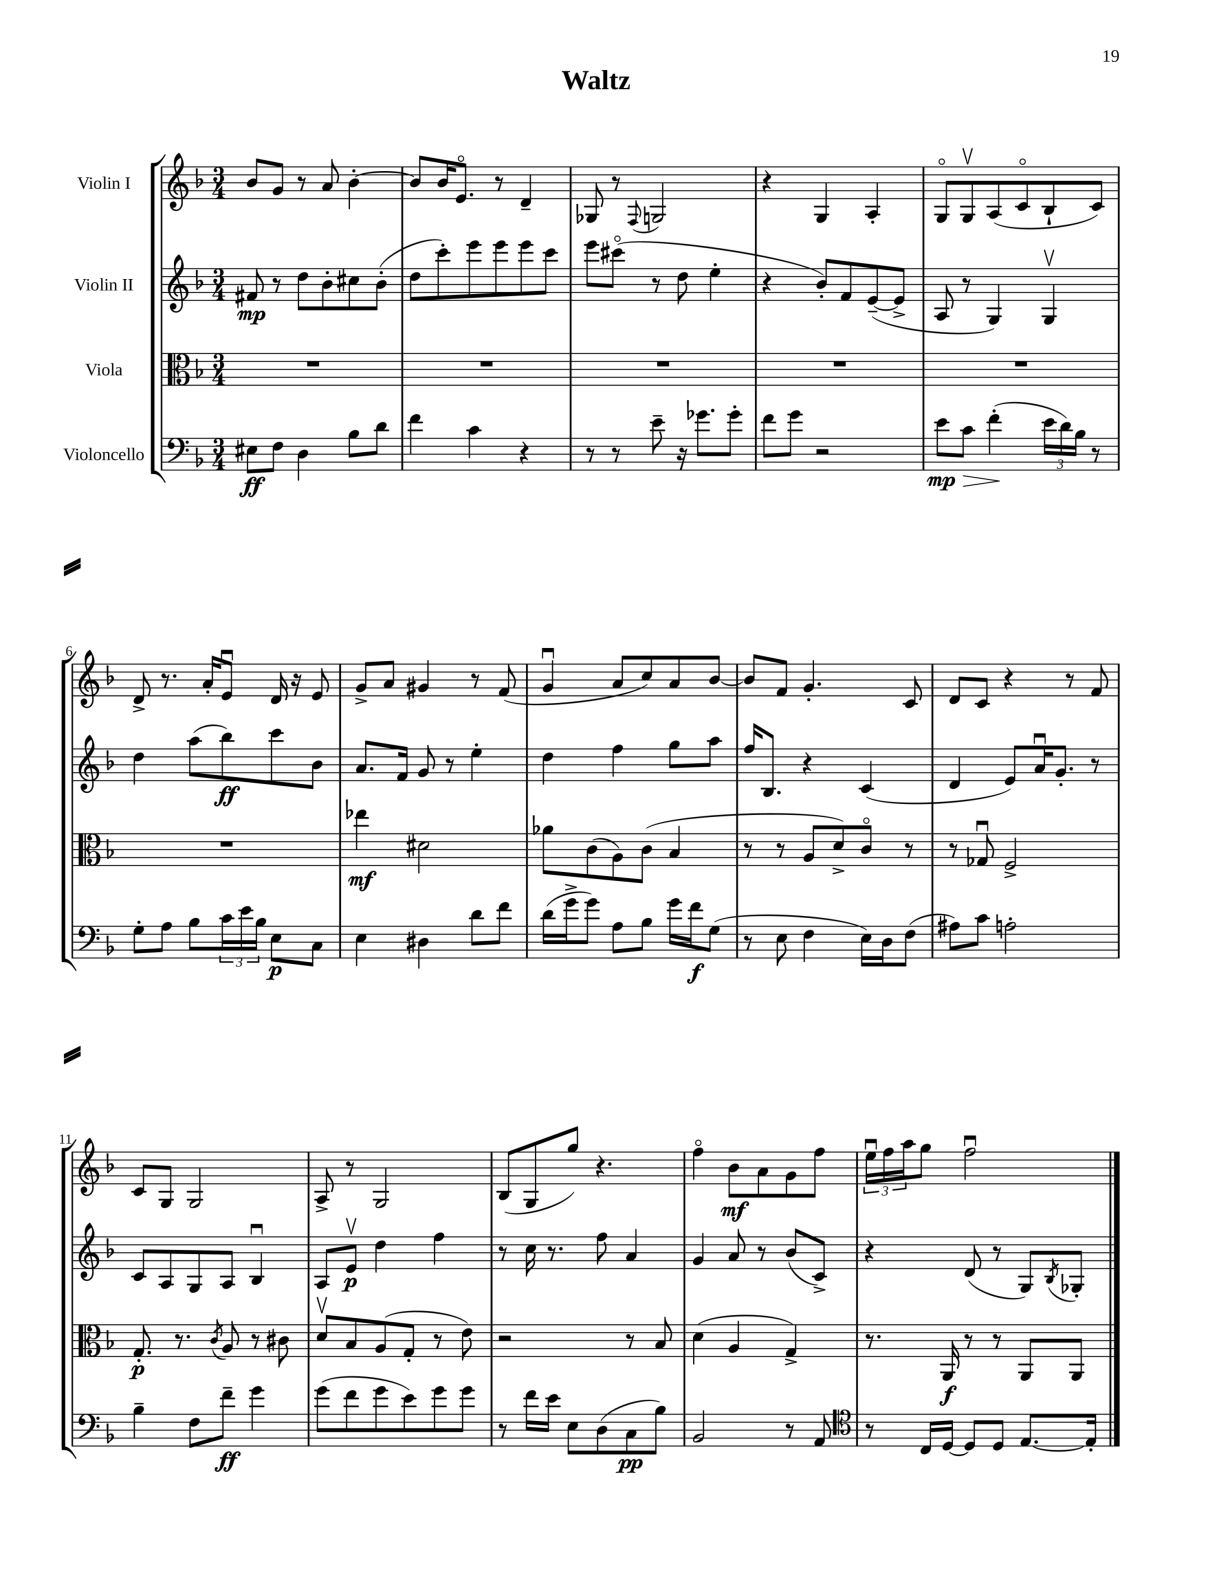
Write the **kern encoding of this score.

**kern	**dynam	**kern	**dynam	**kern	**dynam	**kern	**dynam
*part4	*part4	*part3	*part3	*part2	*part2	*part1	*part1
*staff4	*staff4	*staff3	*staff3	*staff2	*staff2	*staff1	*staff1
*I"Violoncello	*	*I"Viola	*	*I"Violin II	*	*I"Violin I	*
*clefF4	*	*clefC3	*	*clefG2	*	*clefG2	*
*k[b-]	*	*k[b-]	*	*k[b-]	*	*k[b-]	*
*M3/4	*	*M3/4	*	*M3/4	*	*M3/4	*
=1	=1	=1	=1	=1	=1	=1	=1
8E#X\L	ff	2.r	.	8f#X/	mp	8b-/L	.
8F\J	.	.	.	8r	.	8g/J	.
4D\	.	.	.	8dd\L	.	8r	.
.	.	.	.	8b-'\	.	8a/	.
8B-\L	.	.	.	8cc#X\	.	[4b-'\	.
8d\J	.	.	.	(8b-'\J	.	.	.
=2	=2	=2	=2	=2	=2	=2	=2
4f\	.	2.r	.	8dd\L	.	8b-/L]	.
.	.	.	.	8ccc'\)	.	16b-/K	.
.	.	.	.	.	.	8.e/J	.
4c\	.	.	.	8eee\	.	.	.
.	.	.	.	8eee\	.	8r	.
4r	.	.	.	8eee\	.	4d~/	.
.	.	.	.	8ccc\J	.	.	.
=3	=3	=3	=3	=3	=3	=3	=3
8r	.	2.r	.	8eee\L	.	8G-X/	.
8r	.	.	.	(8ccc#X\J	.	8r	.
.	.	.	.	.	.	8qqF/	.
8e~\	.	.	.	8r	.	2Gn/	.
16r	.	.	.	8dd\	.	.	.
8.g-X\L	.	.	.	.	.	.	.
.	.	.	.	4ee'\	.	.	.
8g-'\J	.	.	.	.	.	.	.
=4	=4	=4	=4	=4	=4	=4	=4
8f\L	.	2.r	.	4r	.	4r	.
8g\J	.	.	.	.	.	.	.
2r	.	.	.	8b-'/L)	.	4G/	.
.	.	.	.	8f/	.	.	.
.	.	.	.	([8e~/	.	4A'/	.
.	.	.	.	8e^/J]	.	.	.
=5	=5	=5	=5	=5	=5	=5	=5
!	!LO:HP:b	!	!	!	!	!	!
8e\L	> mp	2.r	.	8A/	.	8G/L	.
8c\J	.	.	.	8r	.	8Gv/	.
(4f'\	.	.	.	4G/)	.	(8A/	.
.	.	.	.	.	.	8c/	.
24e\LL	]	.	.	4Gv/	.	8B-`/	.
24d\)	.	.	.	.	.	.	.
24B-\JJ	.	.	.	.	.	.	.
8r	.	.	.	.	.	8c/J)	.
!!LO:LB:g=z
=6	=6	=6	=6	=6	=6	=6	=6
8G'\L	.	2.r	.	4dd\	.	8d^/	.
8A\J	.	.	.	.	.	8.r	.
8B-\L	.	.	.	(8aa\L	.	.	.
.	.	.	.	.	.	16a'/KL	.
24c\L	.	.	.	8bb-\)	ff	8eu/J	.
24e\	.	.	.	.	.	.	.
24B-\JJ	.	.	.	.	.	.	.
8E\L	p	.	.	8ccc\	.	16d/	.
.	.	.	.	.	.	16r	.
8C\J	.	.	.	8b-\J	.	8e/	.
=7	=7	=7	=7	=7	=7	=7	=7
4E\	.	4ee-X\	mf	8.a/L	.	8g^/L	.
.	.	.	.	.	.	8a/J	.
.	.	.	.	16f/Jk	.	.	.
4D#X\	.	2d#X\	.	8g/	.	4g#X/	.
.	.	.	.	8r	.	.	.
8d\L	.	.	.	4ee'\	.	8r	.
8f\J	.	.	.	.	.	(8f/	.
=8	=8	=8	=8	=8	=8	=8	=8
(16d\LL	.	8a-X\L	.	4dd\	.	4gu/	.
16g^\J	.	.	.	.	.	.	.
8g\J)	.	(8c\	.	.	.	.	.
8A\L	.	8A\)	.	4ff\	.	8a/L	.
8B-\J	.	(8c\J	.	.	.	8cc/)	.
16g\LL	.	4B-/	.	8gg\L	.	8a/	.
16f\J	f	.	.	.	.	.	.
(8G\J	.	.	.	8aa\J	.	[8b-/J	.
=9	=9	=9	=9	=9	=9	=9	=9
8r	.	8r	.	16ff/KL	.	8b-/L]	.
.	.	.	.	8.B-/J	.	.	.
8E\	.	8r	.	.	.	8f/J	.
4F\	.	8A/L	.	4r	.	4.g'/	.
.	.	8d^/)	.	.	.	.	.
16E\LL)	.	8c/J	.	(4c/	.	.	.
16D\J	.	.	.	.	.	.	.
(8F\J	.	8r	.	.	.	8c/	.
=10	=10	=10	=10	=10	=10	=10	=10
8A#X\L)	.	8r	.	4d/	.	8d/L	.
8c\J	.	8G-Xu/	.	.	.	8c/J	.
2An'\	.	2F^/	.	8e/L)	.	4r	.
.	.	.	.	16au/K	.	.	.
.	.	.	.	8.g'/J	.	.	.
.	.	.	.	.	.	8r	.
.	.	.	.	8r	.	8f/	.
!!LO:LB:g=z
=11	=11	=11	=11	=11	=11	=11	=11
4B-~\	.	8.G'/	p	8c/L	.	8c/L	.
.	.	.	.	8A/	.	8G/J	.
.	.	8.r	.	.	.	.	.
8F\L	.	.	.	8G/	.	2G/	.
.	.	8qc/	.	.	.	.	.
8f~\J	ff	8A/	.	8A/J	.	.	.
4g\	.	8r	.	4B-u/	.	.	.
.	.	8c#X\	.	.	.	.	.
=12	=12	=12	=12	=12	=12	=12	=12
(8g\L	.	8dv/L	.	8A/L	.	8A^/	.
8f\	.	8B-/	.	8ev/J	p	8r	.
8g\	.	(8A/	.	4dd\	.	2G/	.
8e\)	.	8G'/J	.	.	.	.	.
8g\	.	8r	.	4ff\	.	.	.
8g\J	.	8e\)	.	.	.	.	.
=13	=13	=13	=13	=13	=13	=13	=13
8r	.	2r	.	8r	.	(8B-/L	.
16f\LL	.	.	.	16cc\	.	8G/	.
16e\JJ	.	.	.	8.r	.	.	.
8E\L	.	.	.	.	.	8gg/J)	.
(8D\	.	.	.	8ff\	.	4.r	.
8C\	pp	8r	.	4a/	.	.	.
8B-\J)	.	8B-/	.	.	.	.	.
=14	=14	=14	=14	=14	=14	=14	=14
2BB-/	.	(4d\	.	4g/	.	4ff\	.
.	.	4A/	.	8a/	.	8b-\L	mf
.	.	.	.	8r	.	8a\	.
8r	.	4G^/)	.	(8b-/L	.	8g\	.
8AA/	.	.	.	8c^/J)	.	8ff\J	.
=15	=15	=15	=15	=15	=15	=15	=15
*clefC4	*	*	*	*	*	*	*
8r	.	8.r	.	4r	.	24eeu\LL	.
.	.	.	.	.	.	24ff\	.
.	.	.	.	.	.	24aa\J	.
16C/LL	.	.	.	.	.	8gg\J	.
[16D/JJ	.	16AA/	f	.	.	.	.
8D/L]	.	8r	.	(8d/	.	2ffu\	.
8D/J	.	8r	.	8r	.	.	.
[8.E/L	.	8AA/L	.	8G/L)	.	.	.
.	.	.	.	8qB-/	.	.	.
.	.	8AA/J	.	8G-X'/J	.	.	.
16E'/Jk]	.	.	.	.	.	.	.
==	==	==	==	==	==	==	==
*-	*-	*-	*-	*-	*-	*-	*-
